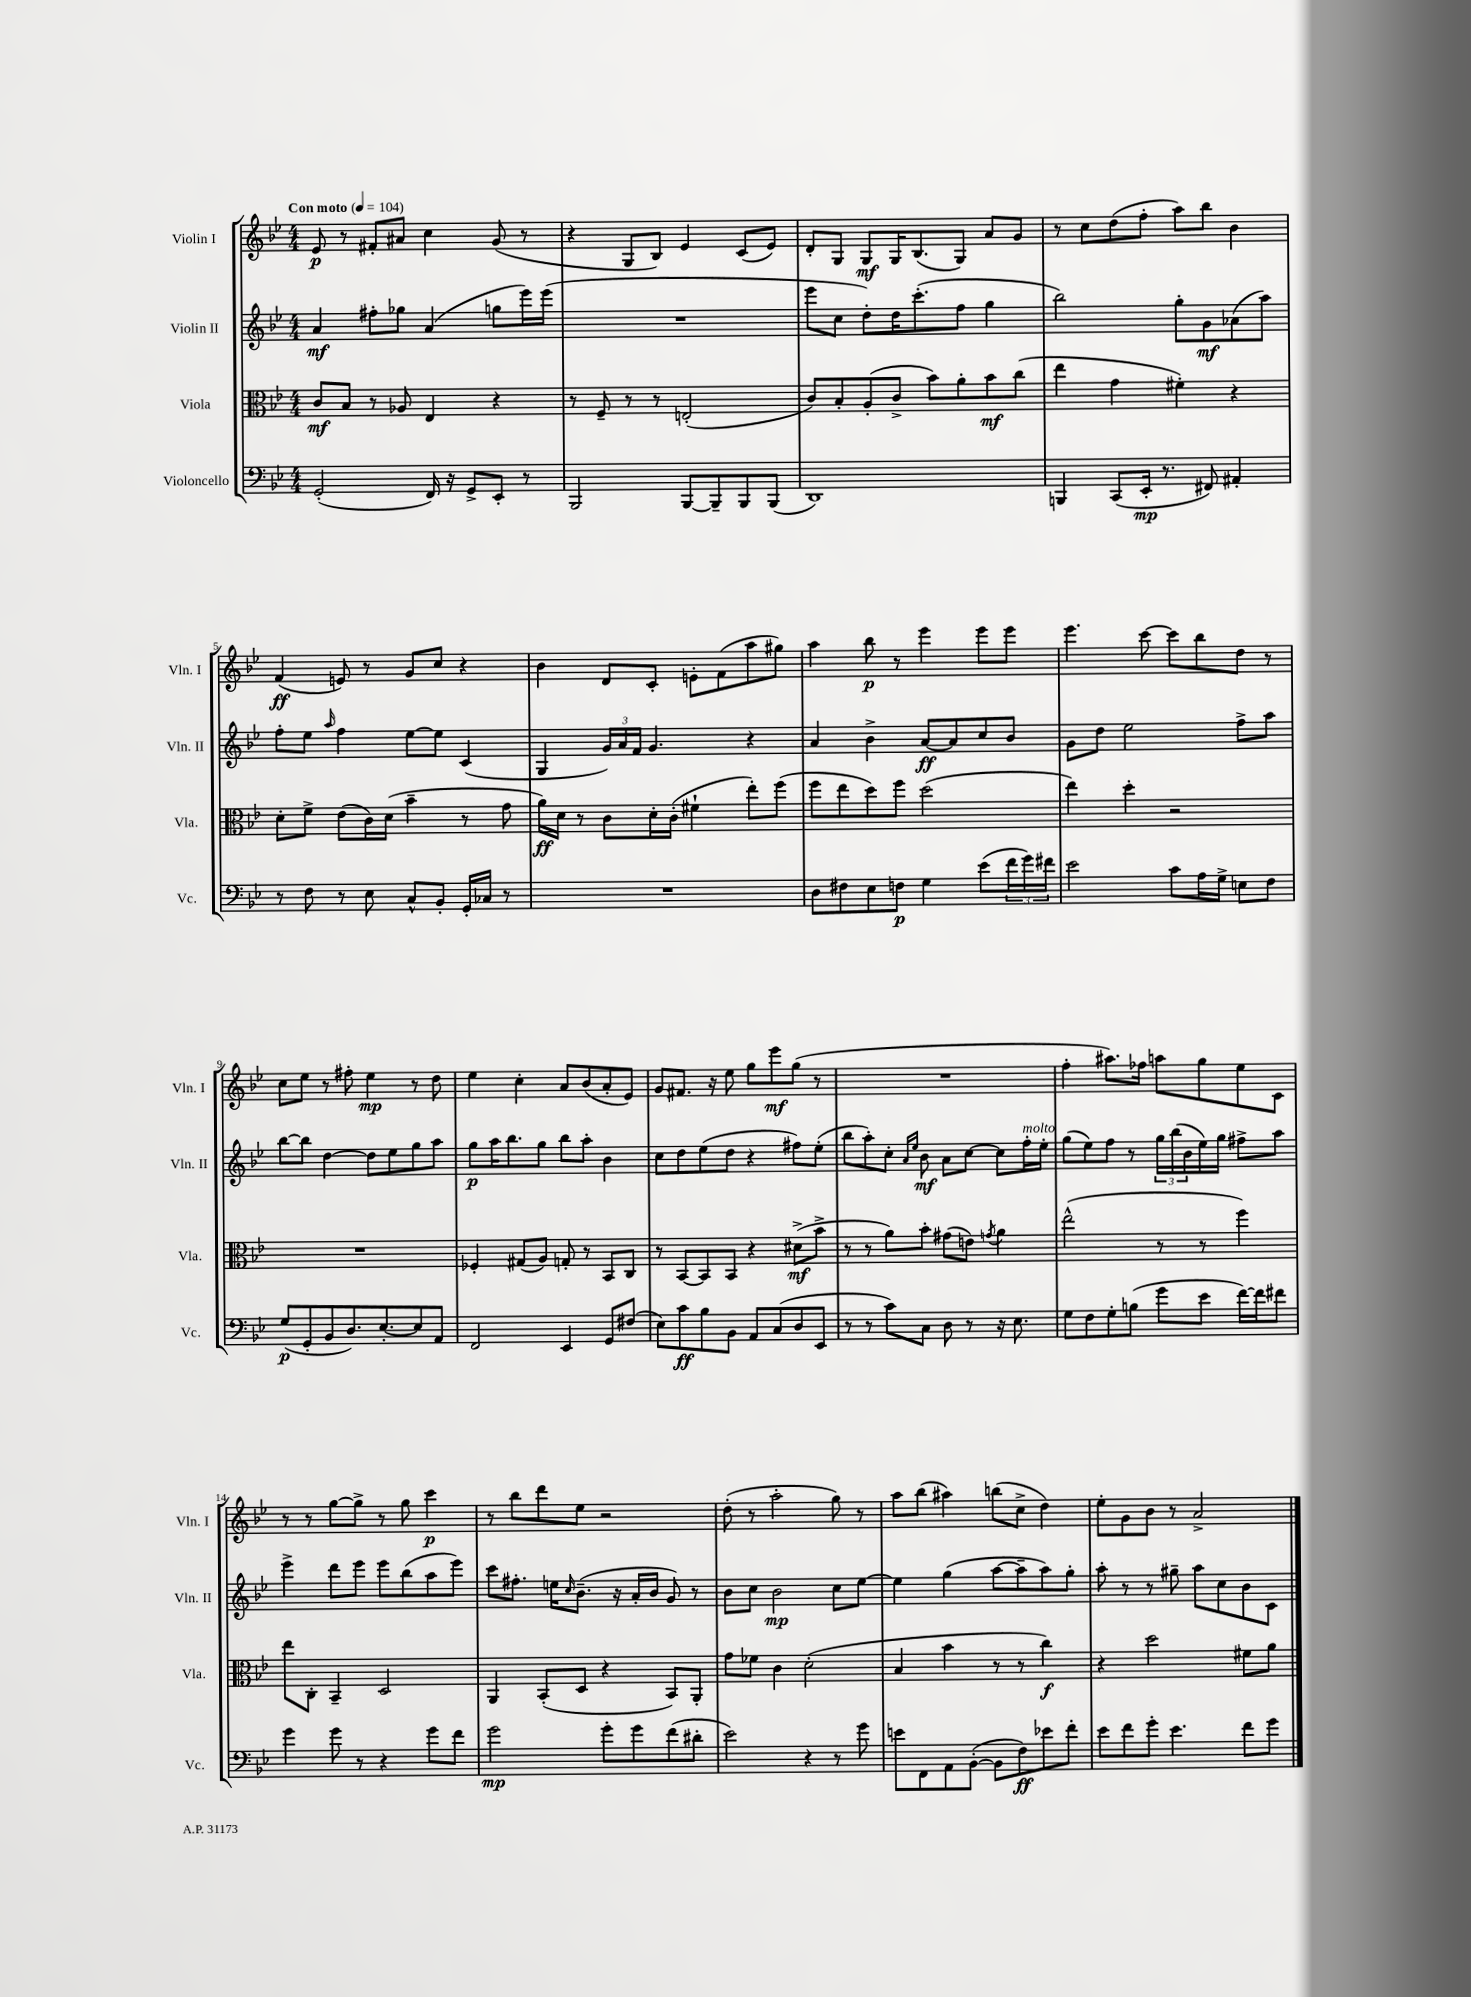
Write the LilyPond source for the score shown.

<<
\new StaffGroup <<
\new Staff = "s0" \with { instrumentName = "Violin I" shortInstrumentName = "Vln. I" } {
    \clef treble \key bes \major \numericTimeSignature \time 4/4 \tempo "Con moto" 4 = 104
    ees'8\p r8 fis'8-. ais'8 c''4 g'8( r8 |
    r4 g8 bes8) ees'4 c'8( ees'8) |
    d'8-. g8 g8\mf g16 bes8.( g8) a'8 g'8 |
    r8 c''8 d''8( f''8-. a''8) bes''8 bes'4 |
    f'4\ff( e'8) r8 g'8 c''8 r4 |
    bes'4 d'8 c'8-. e'8-. f'8( a''8 gis''8) |
    a''4 bes''8\p r8 ees'''4 ees'''8 ees'''8 |
    ees'''4. c'''8~ c'''8 bes''8 d''8 r8 |
    c''8 ees''8 r8 fis''8-. ees''4\mp r8 d''8 |
    ees''4 c''4-. a'8 bes'8( a'8-. ees'8) |
    g'8 fis'8. r16 ees''8 g''8 ees'''8\mf g''8( r8 |
    R1 |
    f''4-. ais''8.) fes''16 a''8 g''8 ees''8 c'8 |
    r8 r8 g''8~ g''8-> r8 g''8 c'''4\p |
    r8 bes''8 d'''8 ees''8 r2 |
    d''8-.( r8 a''2-. g''8) r8 |
    a''8 bes''8( ais''4) b''8( c''8-> d''4) |
    ees''8-. g'8 bes'8 r8 a'2-> \bar "|." |
}
\new Staff = "s1" \with { instrumentName = "Violin II" shortInstrumentName = "Vln. II" } {
    \clef treble \key bes \major \numericTimeSignature \time 4/4
    a'4\mf fis''8-. ges''8 a'4( g''8 ees'''16) ees'''16( |
    R1 |
    ees'''8 c''8 d''8-.) d''16 c'''8.-.( f''8 g''4 |
    bes''2) g''8-. g'8\mf aes'8( a''8) |
    f''8-. ees''8 \grace { a''16 } f''4 ees''8~ ees''8 c'4( |
    g4 \tuplet 3/2 { g'16) a'16 f'16 } g'4. r4 |
    a'4 bes'4-> a'8~\ff a'8 c''8 bes'8 |
    g'8 d''8 ees''2 f''8-> a''8 |
    bes''8~ bes''8 d''4~ d''8 ees''8 g''8 a''8 |
    g''8\p a''16 bes''8. g''8 bes''8 a''8-. bes'4 |
    c''8 d''8 ees''8( d''8 r4 fis''8) ees''8-.( |
    bes''8 a''8-.) c''8-. \grace { a'16 ees''16 } bes'8\mf a'8 c''8~ c''8 f''16-.^\markup { \italic "molto" } ees''16-. |
    g''8( ees''8) f''8 r8 \tuplet 3/2 { g''16 bes''16( bes'16 } ees''16) g''16 fis''8-> a''8 |
    ees'''4-> d'''8 ees'''8 ees'''8 bes''8( a''8 ees'''8) |
    c'''8 fis''8.-. e''16 \grace { c''16 } bes'8.--( r16 a'16-. bes'16 g'8) r8 |
    bes'8 c''8 bes'2\mp c''8 ees''8~ |
    ees''4 g''4( a''8~ a''8-- a''8) g''8-. |
    a''8-. r8 r8 gis''8-- a''8 c''8 bes'8 c'8 \bar "|." |
}
\new Staff = "s2" \with { instrumentName = "Viola" shortInstrumentName = "Vla." } {
    \clef alto \key bes \major \numericTimeSignature \time 4/4
    c'8\mf bes8 r8 aes8 ees4 r4 |
    r8 f8-- r8 r8 e2-.( |
    c'8) bes8-. a8-.( c'8-> bes'8) a'8-. bes'8\mf c''8( |
    ees''4 g'4 fis'4-.) r4 |
    d'8-. f'8-> ees'8( c'16) d'16( bes'4-- r8 g'8 |
    a'16\ff) d'16 r8 c'8 d'16-. c'16-.( fis'4-! ees''8-.) f''8( |
    f''8 ees''8 d''8) f''8 d''2( |
    ees''4) d''4-. r2 |
    R1 |
    fes4-. gis8( a8) g8-. r8 bes,8 c8 |
    r8 bes,8~ bes,8 bes,8 r4 dis'8->\mf( bes'8-> |
    r8 r8 a'8) bes'8-. gis'8( e'8) \acciaccatura { g'8 } a'4 |
    ees''2-^( r8 r8 f''4) |
    ees''8 c8-. bes,4-- d2 |
    a,4 bes,8-.( d8 r4 bes,8) a,8-. |
    g'8 fes'8 c'4 d'2-.( |
    bes4 bes'4 r8 r8 c''4\f) |
    r4 d''2 fis'8 a'8 \bar "|." |
}
\new Staff = "s3" \with { instrumentName = "Violoncello" shortInstrumentName = "Vc." } {
    \clef bass \key bes \major \numericTimeSignature \time 4/4
    g,2-.( f,16) r16 g,8-> ees,8-. r8 |
    bes,,2 bes,,8~ bes,,8-- bes,,8 bes,,8( |
    d,1) |
    b,,4 c,8( ees,16-.\mp r8. fis,8) ais,4-. |
    r8 f8 r8 ees8 c8-^ bes,8-. g,16-. ces16 r8 |
    R1 |
    d8 fis8 ees8 f8\p g4 ees'8( \tuplet 3/2 { f'16 g'16) fis'16 } |
    ees'2 c'8 a16 g16-> e8 f8 |
    g8\p( g,8-. bes,8 d8.) ees8.~-. ees8 a,8 |
    f,2 ees,4 g,8 fis8( |
    ees8) c'8\ff bes8 bes,8 a,8 c8( d8 ees,8 |
    r8 r8 c'8) c8 d8 r8 r16 ees8. |
    g8 f8 g8-. b8( g'8 ees'8 f'16~) f'16 fis'8 |
    g'4 g'8 r8 r4 g'8 f'8 |
    g'2\mp g'8-. g'8 f'8( dis'8-. |
    ees'2) r4 r8 g'8 |
    e'8 f,8 a,8 bes,8~-.( bes,8 f8\ff) ees'8 f'8-. |
    ees'8 f'8 g'8-. ees'4. f'8 g'8 \bar "|." |
}
>>
>>
